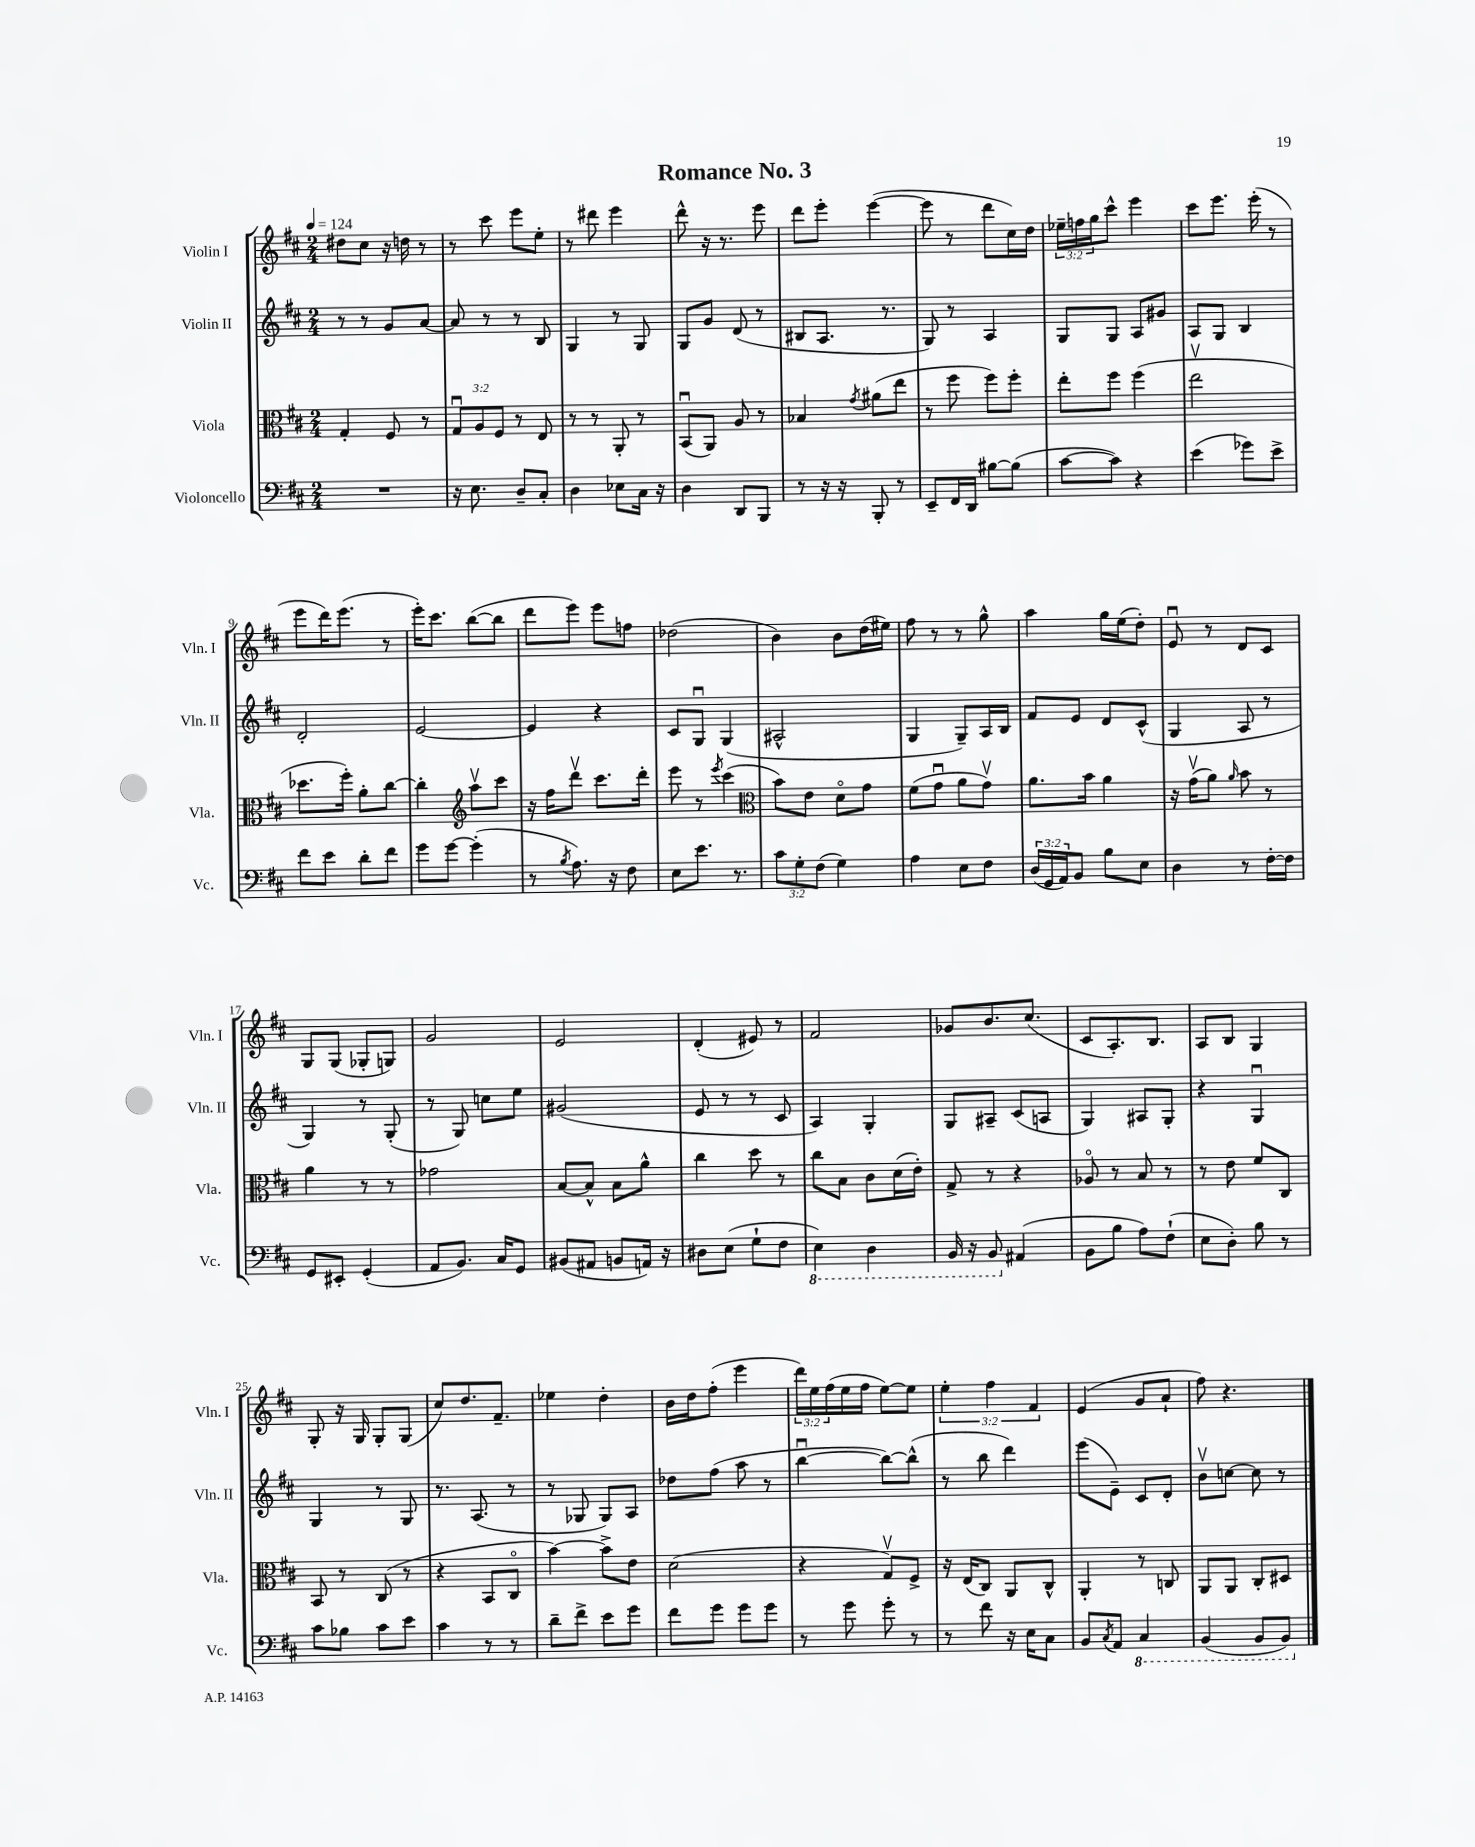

**kern	**kern	**kern	**kern
*staff4	*staff3	*staff2	*staff1
*clefF4	*clefC3	*clefG2	*clefG2
*k[f#c#]	*k[f#c#]	*k[f#c#]	*k[f#c#]
*M2/4	*M2/4	*M2/4	*M2/4
*MM124	*MM124	*MM124	*MM124
2r	4G'	8r	8dd#
.	.	8r	8cc#
.	8F#	8g	16r
.	.	.	16dd
.	8r	[8a	8r
=	=	=	=
16r	12Gu	8a]	8r
8.E	.	.	.
.	12A	.	.
.	.	8r	8ccc#
.	12F#	.	.
8D~	8r	8r	8eee
8C#'	8E	8B	8ee'
=	=	=	=
4D	8r	4G	8r
.	8r	.	8ddd#
8E-	8AA'	8r	4eee
16C#	8r	8G	.
16r	.	.	.
=	=	=	=
4D	(8BBu	8G	8ddd^^
.	8AA)	8g	16r
.	.	.	8.r
8DD	8A	(8d	.
8BBB	8r	8r	8eee
=	=	=	=
8r	4B-	8B#	8ddd
16r	.	8.A	8eee'
16r	.	.	.
.	8qg	.	.
8BBB'	(8a#	.	([4eee
.	.	8.r	.
8r	8ee	.	.
=	=	=	=
8EE~	8r	8G)	8eee]
16FF#	8ff#	8r	8r
16DD	.	.	.
[8B#	8ff#)	4A	8ddd
(8B#]	8ff#'	.	16cc#)
.	.	.	16dd
=	=	=	=
[8c#	8ee'	8G	24ee-~
.	.	.	24ff
.	.	.	24gg
8c#])	8ff#	8G	8ccc#^^
4r	(4ff#	8A	4eee
.	.	8g#	.
=	=	=	=
(4e	2eev	8A	8ccc#
.	.	8G	8.eee
8g-)	.	4B	.
.	.	.	(16eee'
8e^	.	.	8r
=	=	=	=
8f#	8.dd-	2d'	8eee
8e	.	.	16ddd)
.	16ff#')	.	(8.eee
8d'	8a'	.	.
8f#	[8cc#	.	8r
=	=	=	=
8g	4cc#']	[2e	16eee')
.	.	.	8.ccc#
[8g	.	.	.
*	*clefG2	*	*
(4g']	8aav	.	([8bb
.	8ccc#	.	8bb]
=	=	=	=
8r	16r	4e]	8ddd
.	16ff#	.	.
8qB	.	.	.
8.A)	8dddv	.	8eee)
.	8.ccc#	4r	8eee
16r	.	.	.
8F#	.	.	8ff
.	16ddd'	.	.
=	=	=	=
8E	8eee	8c#	(2dd-
8.e	8r	8Gu	.
.	8qeee	.	.
.	(4ccc#	(4G	.
8.r	.	.	.
=	=	=	=
*	*clefC3	*	*
12c#	8b)	2A#^^	4b)
12G'	.	.	.
.	8e	.	.
(12F#	.	.	.
4G)	8do	.	8b
.	8g	.	(16dd
.	.	.	16ee#)
=	=	=	=
4A	(8f#	4G	8ff#
.	8gu	.	8r
8E	8a	8G~)	8r
8F#	8gv)	16A	8gg^^
.	.	16B	.
=	=	=	=
(24D	8.a	8f#	4aa
24GG	.	.	.
24AA)	.	.	.
8BB	.	8e	.
.	16b	.	.
8B	4a	8d	16gg
.	.	.	(16ee
8E	.	(8c#^^	8dd')
=	=	=	=
4D	16r	4G	8eu
.	(16gv	.	.
.	8a)	.	8r
.	16qqa	.	.
8r	8b	8A	8d
[16F#'	8r	8r	8c#
16F#]	.	.	.
=	=	=	=
8GG	4a	4G)	8G
8EE#'	.	.	(8G
(4GG'	8r	8r	8G-'
.	8r	(8G'	8G)
=	=	=	=
8AA	2g-	8r	2g
8.BB)	.	8G)	.
.	.	8cc	.
16C#	.	.	.
8GG	.	8ee	.
=	=	=	=
(8BB#	[8B	(2g#	2e
8AA#	8B^^]	.	.
8BB	8B	.	.
16AA)	8a^^	.	.
16r	.	.	.
=	=	=	=
8D#	4cc#	8e	(4d'
(8E	.	8r	.
8G`	8dd	8r	8e#)
8F#	8r	8c#	8r
=	=	=	=
4EE)	8cc#	4A)	2f#
.	8B	.	.
4DD	8c#	4G'	.
.	(16d	.	.
.	16e')	.	.
=	=	=	=
16BBB	8G^	8G	8g-
16r	.	.	.
8BBB	8r	8A#~	8.b
(4AA#	4r	(8c#	.
.	.	.	(8.cc#
.	.	8A	.
=	=	=	=
8BB	8A-o	4G)	8c#
8B	8r	.	8.A')
8A)	8B	8A#	.
.	.	.	8.B
(8F#`	8r	8G'	.
=	=	=	=
8E	8r	4r	8A
8D')	8e	.	8B
8B	8f#	4Gu	4G
8r	8C#	.	.
=	=	=	=
8c#	8BB	4G	8G'
8B-	8r	.	16r
.	.	.	16G
8c#	(8C#	8r	8G'
8e	8r	8G	(8G
=	=	=	=
4c#	4r	8.r	8cc#)
.	.	.	8.dd
.	.	(8.A	.
8r	8BB	.	.
.	.	.	8.f#~
8r	8C#o	8r	.
=	=	=	=
8d~	[4b)	8r	4ee-
8f#^	.	8G-	.
8e	8b^]	8G-)	4dd'
8g	8e	8A	.
=	=	=	=
8f#	(2d	8dd-	16b
.	.	.	16dd
8g	.	(8ff#	(8ff#'
8g	.	8aa	4eee
8g	.	8r	.
=	=	=	=
8r	4r	[4bbu	24ddd)
.	.	.	24ee
.	.	.	(24ff#
8g	.	.	16ee
.	.	.	16ff#
8g'	8Gv)	8bb_)	[8ee)
8r	8F#^	(8bb^^]	8ee]
=	=	=	=
8r	16r	8r	6ee'
.	(16E	.	.
8f#	8C#)	8bb	.
.	.	.	6ff#
16r	8AA	4ddd)	.
16E	.	.	.
.	.	.	6f#
8C#	8C#^^	.	.
=	=	=	=
8BB	4AA'	(8eee	(4e
8qC#	.	.	.
8AA	.	8e~)	.
4CC#	8r	8c#	8g
.	8C	8d'	8a`
=	=	=	=
(4BBB	8AA	8bv	8ff#)
.	8AA	[8cc	4.r
8BBB	8C#'	8cc]	.
8BBB)	8D#	8r	.
==	==	==	==
*-	*-	*-	*-
